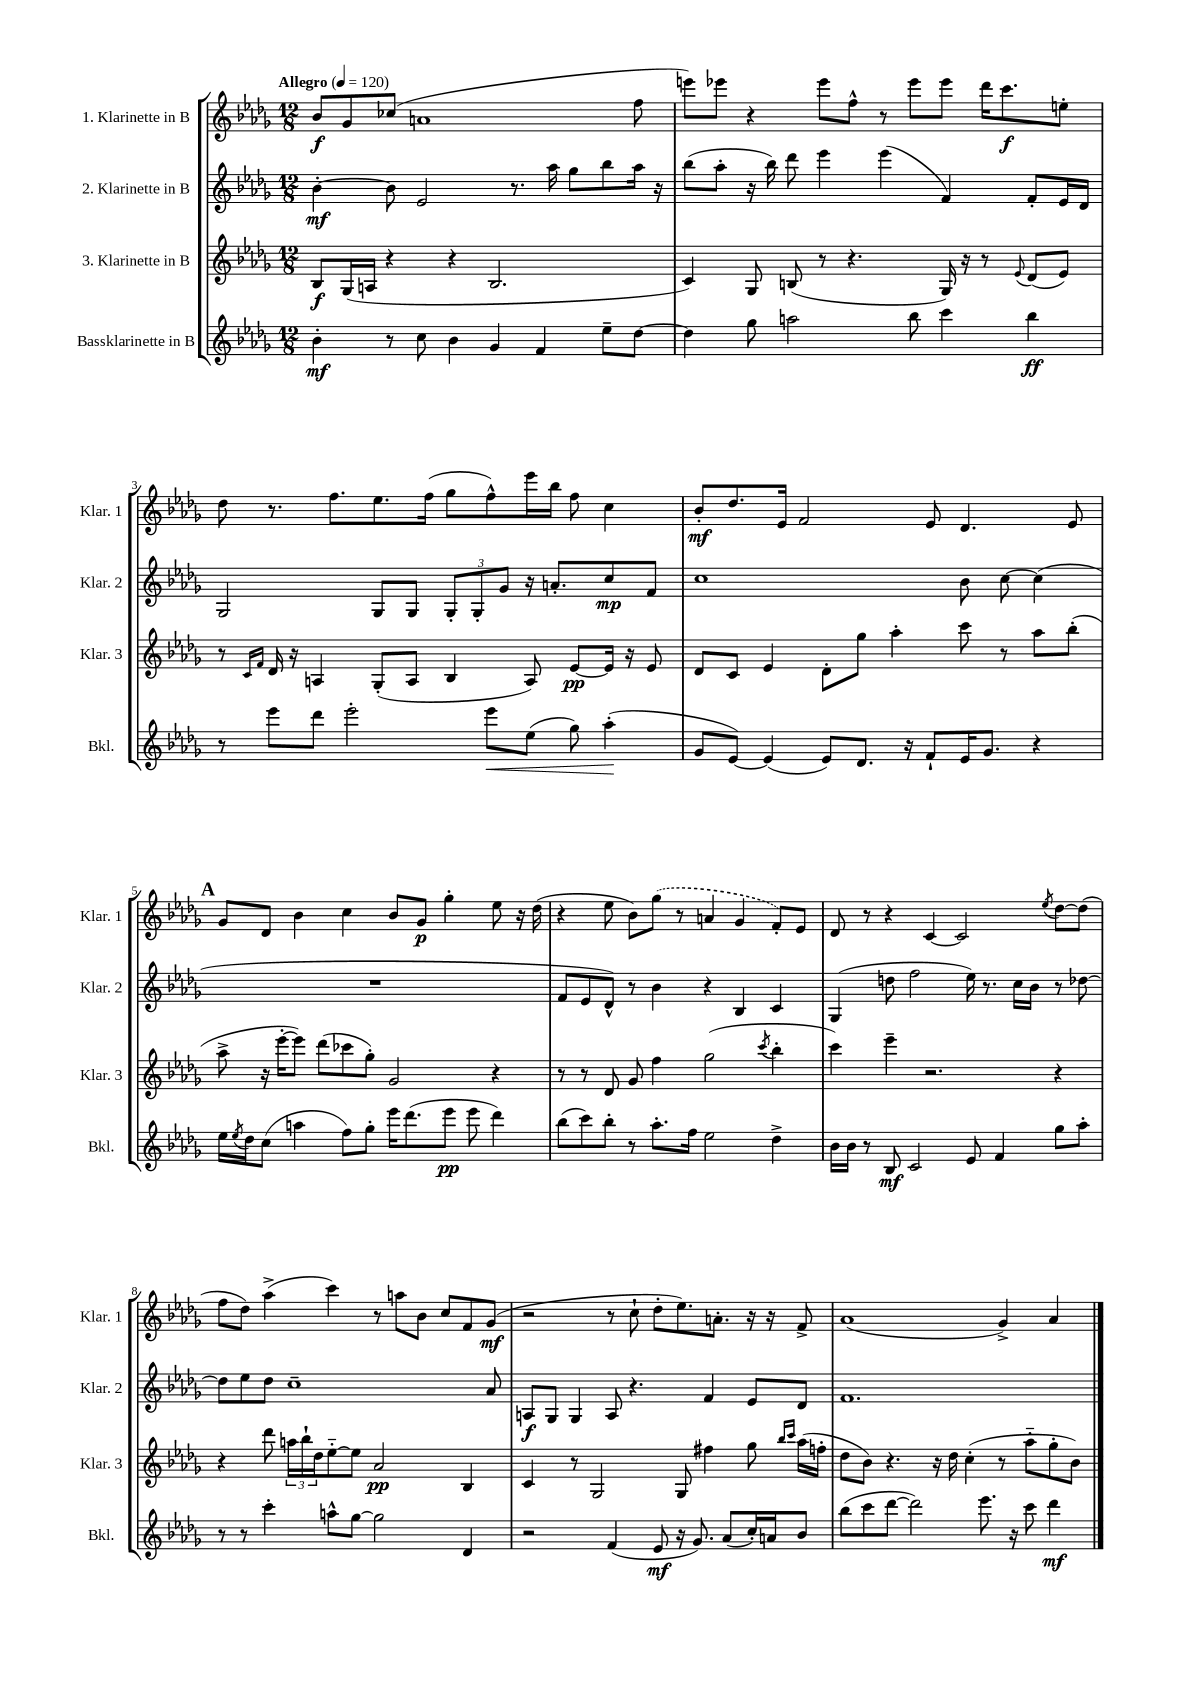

**kern	**kern	**kern	**kern
*staff4	*staff3	*staff2	*staff1
*clefG2	*clefG2	*clefG2	*clefG2
*k[b-e-a-d-g-]	*k[b-e-a-d-g-]	*k[b-e-a-d-g-]	*k[b-e-a-d-g-]
*M12/8	*M12/8	*M12/8	*M12/8
*MM120	*MM120	*MM120	*MM120
4b-'	8B-	[4b-'	8b-
.	(16G-	.	8g-
.	16A	.	.
8r	4r	8b-]	(8cc-
8cc	.	2e-	1a
4b-	4r	.	.
4g-	2.B-	.	.
.	.	8.r	.
4f	.	.	.
.	.	16aa-	.
.	.	8gg-	.
8ee-~	.	8bb-	.
[8dd-	.	16aa-	8ff
.	.	16r	.
=	=	=	=
4dd-]	4c)	(8bb-	8eee)
.	.	8aa-'	8eee-
8gg-	8G-	16r	4r
.	.	16bb-)	.
2aa	(8B	8ddd-	.
.	8r	4eee-	8eee-
.	4.r	.	8ff^^
.	.	(4eee-	8r
8bb-	.	.	8eee-
4ccc	16G-)	4f)	8eee-
.	16r	.	.
.	8r	.	16ddd-
.	.	.	8.ccc
.	8qqe-	.	.
4bb-	(8d-	8f'	.
.	8e-)	16e-	8ee'
.	.	16d-	.
=	=	=	=
8r	8r	2G-	8dd-
.	16qqc	.	.
.	16qqf	.	.
8eee-	16d-	.	8.r
.	16r	.	.
8ddd-	4A	.	.
.	.	.	8.ff
2eee-'	.	.	.
.	(8G-'	8G-	8.ee-
.	8A	8G-	.
.	.	.	(16ff
.	4B-	12G-'	8gg-
.	.	12G-'	.
8eee-	.	.	8ff^^)
.	.	12g-	.
(8ee-	8A)	16r	16eee-
.	.	8.a'	16bb-
8gg-)	[8e-	.	8ff
(4aa-'	16e-]	8cc	4cc
.	16r	.	.
.	8e-	8f	.
=	=	=	=
8g-	8d-	1cc	8b-'
[8e-)	8c	.	8.dd-
(4e-]	4e-	.	.
.	.	.	16e-
.	.	.	2f
8e-)	8d-'	.	.
8.d-	8gg-	.	.
.	4aa-'	.	.
16r	.	.	.
8f`	.	.	8e-
16e-	8ccc	8b-	4.d-
8.g-	.	.	.
.	8r	[8cc	.
4r	8aa-	(4cc]	.
.	(8bb-'	.	8e-
=	=	=	=
16ee-	8aa-^	1.r	8g-
8qee-	.	.	.
16dd-	.	.	.
(8cc	16r	.	8d-
.	[16eee-'	.	.
4aa	8eee-])	.	4b-
.	(8ddd-	.	.
8ff)	8ccc-	.	4cc
8gg-'	8gg-')	.	.
16eee-	2g-	.	8b-
(8.ddd-	.	.	.
.	.	.	8g-
8eee-	.	.	4gg-'
8eee-	.	.	.
4ddd-)	4r	.	8ee-
.	.	.	16r
.	.	.	(16dd-
=	=	=	=
(8bb-	8r	8f	4r
8ccc)	8r	8e-	.
8bb-'	8d-	8d-^^)	8ee-
8r	8g-	8r	8b-)
8.aa-'	4ff	4b-	(8gg-
.	.	.	8r
16ff	.	.	.
2ee-	(2gg-	4r	4a
.	.	4B-	4g-
.	8qccc	.	.
4dd-^	4bb-'	4c	8f')
.	.	.	8e-
=	=	=	=
16b-	4ccc)	(4G-	8d-
16b-	.	.	.
8r	.	.	8r
8B-	4eee-~	8dd	4r
2c	.	2ff	.
.	2.r	.	[4c
.	.	.	2c]
8e-	.	16ee-)	.
.	.	8.r	.
4f	.	.	.
.	.	16cc	.
.	.	16b-	.
.	.	.	8qee-
8gg-	4r	8r	[8dd-
8aa-'	.	[8dd-	(8dd-]
=	=	=	=
8r	4r	8dd-]	8ff
8r	.	8ee-	8dd-)
4ccc'	8ddd-	8dd-	(4aa-^
.	24aa	1cc~	.
.	24bb-`	.	.
.	24dd-	.	.
8aa^^	[8ee-'~	.	4ccc)
[8gg-	8ee-]	.	.
2gg-]	2a-	.	8r
.	.	.	8aa
.	.	.	8b-
.	.	.	8cc
4d-	4B-	.	8f
.	.	8a-	(8g-
=	=	=	=
2r	4c	8A	2r
.	.	8G-	.
.	8r	4G-	.
.	2G-	.	.
(4f	.	8A	8r
.	.	4.r	8cc`
8e-	.	.	8dd-'
16r	8G-	.	8.ee-)
8.g-)	.	.	.
.	4ff#	4f	.
.	.	.	8.a'
(8a-	.	.	.
16cc')	8gg-	8e-	16r
16a	.	.	16r
.	16qqbb-	.	.
.	16qqccc	.	.
8b-	(16aa-	8d-	8f^
.	16ff'	.	.
=	=	=	=
(8bb-	8dd-	1.f	(1a-
8ccc	8b-)	.	.
[8ddd-	4.r	.	.
2ddd-])	.	.	.
.	16r	.	.
.	16dd-	.	.
.	(4cc'	.	.
8.eee-	.	.	.
.	8r	.	4g-^)
16r	.	.	.
8ccc	8aa-'~	.	.
4ddd-	8gg-'	.	4a-
.	8b-)	.	.
==	==	==	==
*-	*-	*-	*-
